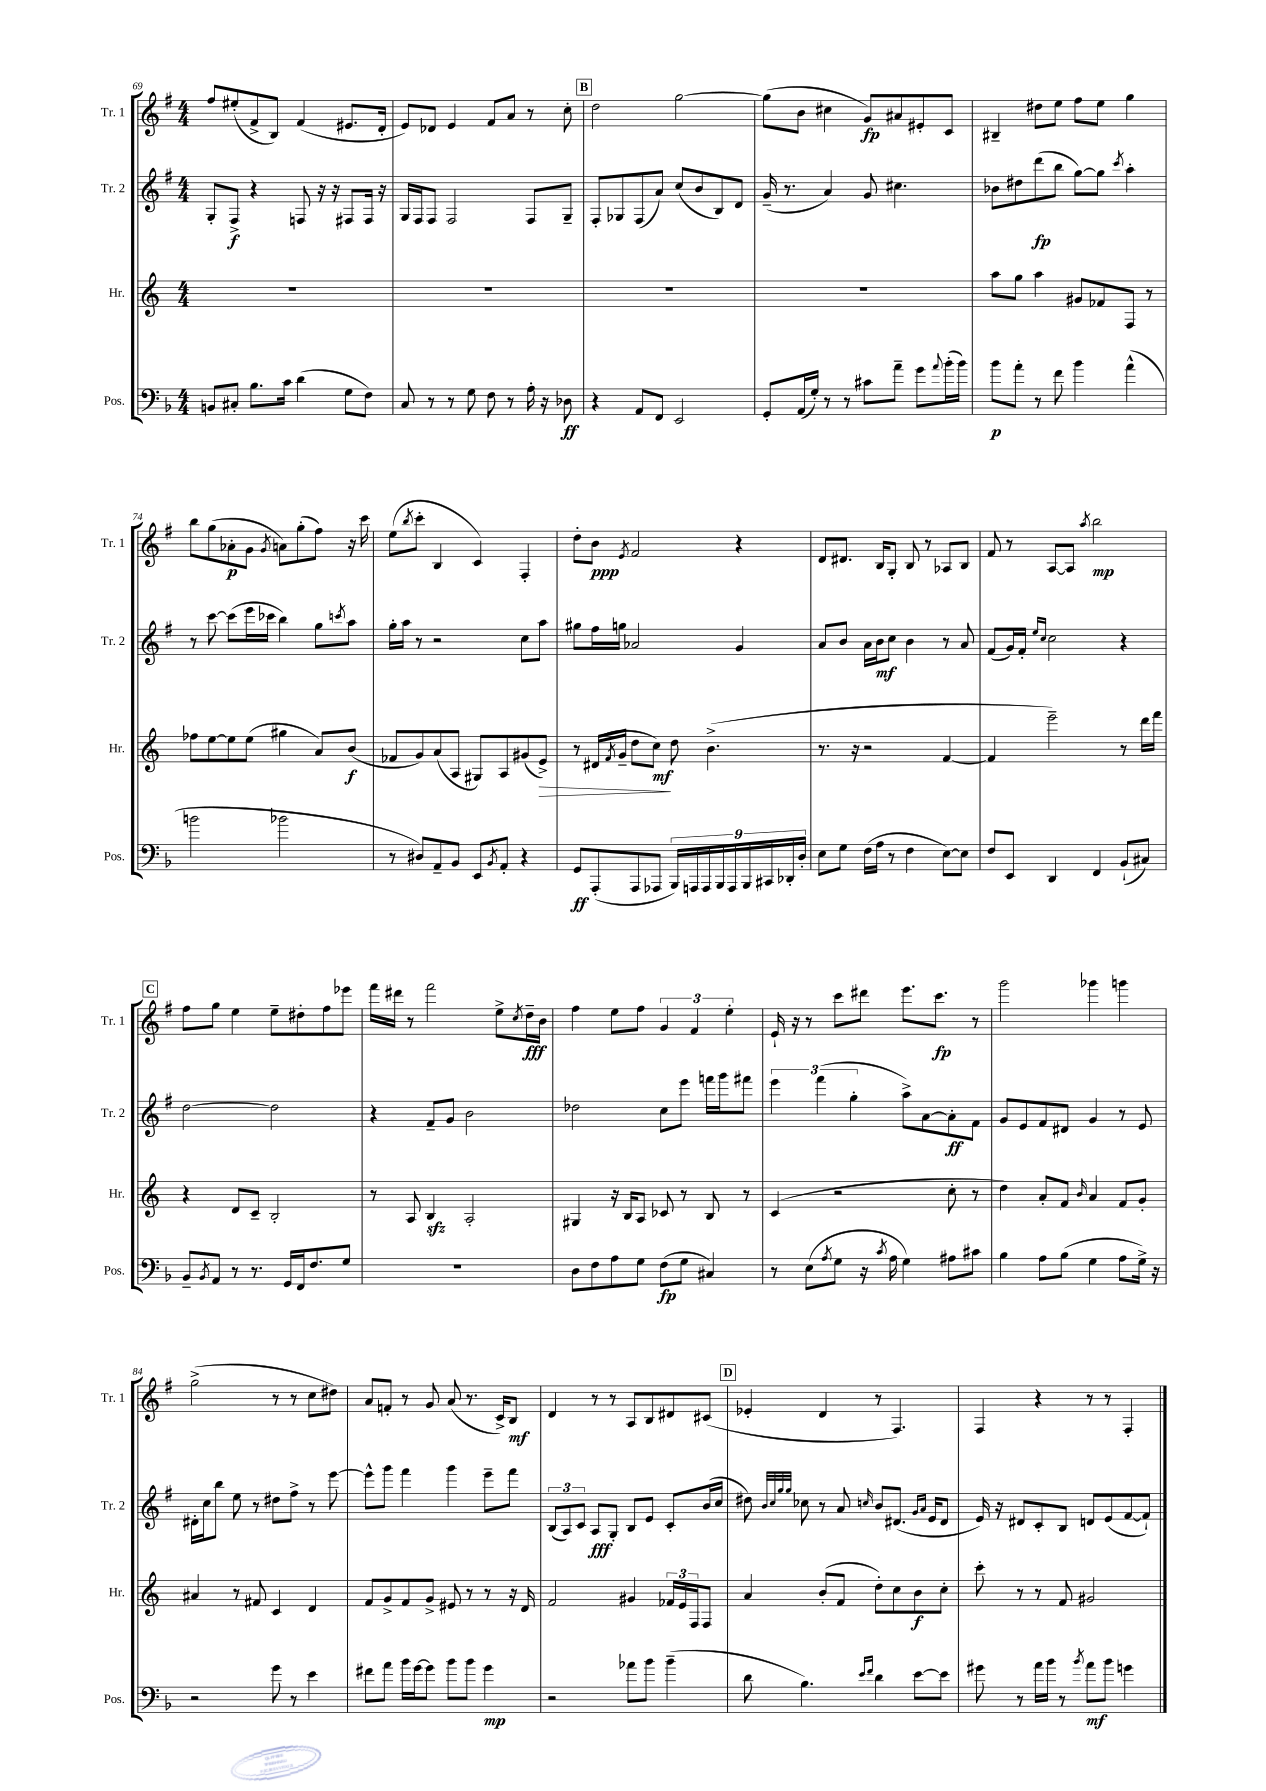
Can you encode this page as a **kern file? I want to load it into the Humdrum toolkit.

**kern	**dynam	**kern	**dynam	**kern	**dynam	**kern	**dynam
*part4	*part4	*part3	*part3	*part2	*part2	*part1	*part1
*staff4	*staff4	*staff3	*staff3	*staff2	*staff2	*staff1	*staff1
*I"Pos.	*	*I"Hr.	*	*I"Tr. 2	*	*I"Tr. 1	*
*I'Pos.	*	*I'Hr.	*	*I'Tr. 2	*	*I'Tr. 1	*
*clefF4	*	*clefG2	*	*clefG2	*	*clefG2	*
*k[b-]	*	*k[]	*	*k[f#]	*	*k[f#]	*
*M4/4	*	*M4/4	*	*M4/4	*	*M4/4	*
=69	=69	=69	=69	=69	=69	=69	=69
8BBn/L	.	1r	.	8G'/L	.	8ff#/L	.
8C#X'/J	.	.	.	8F#^/J	f	(8ee#X'/	.
8.B-\L	.	.	.	4r	.	8f#^/	.
.	.	.	.	.	.	8B/J)	.
16c\Jk	.	.	.	.	.	.	.
(4d\	.	.	.	8Fn/	.	(4f#/	.
.	.	.	.	16r	.	.	.
.	.	.	.	16r	.	.	.
8G\L	.	.	.	8F#X/L	.	8.e#X/L	.
8F\J)	.	.	.	16F#/Jk	.	.	.
.	.	.	.	16r	.	16d'/Jk	.
=70	=70	=70	=70	=70	=70	=70	=70
8C/	.	1r	.	16G/LL	.	8e/L)	.
.	.	.	.	16F#/J	.	.	.
8r	.	.	.	8F#/J	.	8d-X/J	.
8r	.	.	.	2F#/	.	4e/	.
8G\	.	.	.	.	.	.	.
8F\	.	.	.	.	.	8f#/L	.
8r	.	.	.	.	.	8a/J	.
16A'\	.	.	.	8F#/L	.	8r	.
16r	.	.	.	.	.	.	.
8D-X\	ff	.	.	8G~/J	.	8cc'\	.
!!LO:REH:place=s1:t=B
=71	=71	=71	=71	=71	=71	=71	=71
4r	.	1r	.	8F#'/L	.	2dd\	.
.	.	.	.	8G-X/	.	.	.
8AA/L	.	.	.	(8F#/	.	.	.
8FF/J	.	.	.	8a/J)	.	.	.
2EE/	.	.	.	(8cc/L	.	[2gg\	.
.	.	.	.	8b/	.	.	.
.	.	.	.	8B/)	.	.	.
.	.	.	.	8d/J	.	.	.
=72	=72	=72	=72	=72	=72	=72	=72
8GG'/L	.	1r	.	(16g~/	.	(8gg\L]	.
.	.	.	.	8.r	.	.	.
(16AA/L	.	.	.	.	.	8b\J	.
16G'/JJ)	.	.	.	.	.	.	.
8r	.	.	.	4a/)	.	4cc#X\	.
8r	.	.	.	.	.	.	.
8c#X\L	.	.	.	8g/	.	8g/L)	fp
8a~\J	.	.	.	4.cc#X\	.	8a#X/	.
8g\L	.	.	.	.	.	8e#X'/	.
8qqa/	.	.	.	.	.	.	.
(16b-'\L	.	.	.	.	.	8c/J	.
16b-\JJ)	.	.	.	.	.	.	.
=73	=73	=73	=73	=73	=73	=73	=73
8b-\L	p	8aa\L	.	8b-X\L	.	4B#X~/	.
8a'\J	.	8gg\J	.	8dd#X\	.	.	.
8r	.	4aa\	.	(8ddd\	fp	8dd#X\L	.
8f\	.	.	.	8bb\J	.	8ee\J	.
4b-\	.	8g#X/L	.	[8gg\L)	.	8ff#\L	.
.	.	8f-X/	.	8gg\J]	.	8ee\J	.
.	.	.	.	8qccc/	.	.	.
(4a^^\	.	8F/J	.	4aa'\	.	4gg\	.
.	.	8r	.	.	.	.	.
!!LO:LB:g=z
=74	=74	=74	=74	=74	=74	=74	=74
2bn\	.	8ff-X\L	.	8r	.	8bb\L	.
.	.	[8ee\	.	[8ccc\	.	(8gg\	.
.	.	8ee\]	.	(8ccc\L]	.	8a-X'\	p
.	.	(8ee\J	.	16eee\L	.	8g\J	.
.	.	.	.	16ccc-X\JJ	.	.	.
.	.	.	.	.	.	8qg/	.
2b-X\	.	4gg#X\	.	4bb\)	.	8an\L)	.
.	.	.	.	.	.	(8gg'\	.
.	.	8a/L)	.	8gg\L	.	8ff#\J)	.
.	.	.	.	8qcccn/	.	.	.
.	.	(8b/J	f	8aa\J	.	16r	.
.	.	.	.	.	.	16ccc\	.
=75	=75	=75	=75	=75	=75	=75	=75
8r	.	8f-X/L	.	16gg'\LL	.	(8ee\L	.
.	.	.	.	16aa\JJ	.	.	.
.	.	.	.	.	.	8qbb/	.
8D#X/L)	.	8g/)	.	8r	.	8ccc'\J	.
8AA~/	.	(8a/	.	2r	.	4B/	.
8BB-/J	.	8A/J	.	.	.	.	.
8EE/L	.	8G#X/L)	.	.	.	4c/)	.
8qBB-/	.	.	.	.	.	.	.
8AA'/J	.	8A/	.	.	.	.	.
4r	.	(8g#X/	.	8cc\L	.	4F#'/	.
!	!	!	!LO:HP:b	!	!	!	!
.	.	8e^/J)	>	8aa\J	.	.	.
=76	=76	=76	=76	=76	=76	=76	=76
8GG/L	ff	8r	.	8gg#X\L	.	8dd'\L	.
(8AAA'/	.	(16d#X/LL	.	16ff#\L	.	8b\J	ppp
.	.	8qf/	.	.	.	.	.
.	.	16g~/JJ	.	16ggn\JJ	.	.	.
.	.	.	.	.	.	8qe/	.
8AAA/	.	8dd\L	.	2a-X/	.	2f#/	.
8AAA-X/J	.	8cc\J)	mf	.	.	.	.
18BBB-/LL)	.	8dd\	]	.	.	.	.
18AAAn/	.	.	.	.	.	.	.
18AAA/	.	.	.	.	.	.	.
.	.	(4.b^\	.	.	.	.	.
18BBB-/	.	.	.	.	.	.	.
18AAA/	.	.	.	.	.	.	.
.	.	.	.	4g/	.	4r	.
18BBB-/	.	.	.	.	.	.	.
18CC#X/	.	.	.	.	.	.	.
18DD-X'/	.	.	.	.	.	.	.
18D'/JJ	.	.	.	.	.	.	.
=77	=77	=77	=77	=77	=77	=77	=77
8E\L	.	8.r	.	8a/L	.	8d/L	.
8G\J	.	.	.	8b/J	.	8.d#X/J	.
.	.	16r	.	.	.	.	.
(16F\LL	.	2r	.	16a\LL	.	.	.
16A\JJ	.	.	.	16b\J	mf	16B/KL	.
8r	.	.	.	8cc\J	.	8G'/J	.
4F\	.	.	.	4b\	.	8B/	.
.	.	.	.	.	.	8r	.
[8E\L)	.	[4f/	.	8r	.	8A-X/L	.
8E\J]	.	.	.	8a/	.	8B/J	.
=78	=78	=78	=78	=78	=78	=78	=78
8F/L	.	4f/]	.	(8f#/L	.	8f#/	.
8EE/J	.	.	.	16g/L)	.	8r	.
.	.	.	.	16f#'/JJ	.	.	.
.	.	.	.	16qqee/LL	.	.	.
.	.	.	.	16qqcc/JJ	.	.	.
4DD/	.	2eee~\)	.	2cc\	.	[8A/L	.
.	.	.	.	.	.	8A/J]	.
.	.	.	.	.	.	8qaa/	.
4FF/	.	.	.	.	.	2bb\	mp
(8BB-`/L	.	8r	.	4r	.	.	.
8C#X/J)	.	16ddd\LL	.	.	.	.	.
.	.	16fff\JJ	.	.	.	.	.
!!LO:LB:g=z
!!LO:REH:place=s1:t=C
=79	=79	=79	=79	=79	=79	=79	=79
8BB-~/L	.	4r	.	[2dd\	.	8ff#\L	.
8qBB-/	.	.	.	.	.	.	.
8AA/J	.	.	.	.	.	8gg\J	.
8r	.	8d/L	.	.	.	4ee\	.
8.r	.	8c~/J	.	.	.	.	.
.	.	2B'/	.	2dd\]	.	8ee~\L	.
16GG/LL	.	.	.	.	.	.	.
16FF/J	.	.	.	.	.	8dd#X'\	.
8.F/	.	.	.	.	.	.	.
.	.	.	.	.	.	8ff#\	.
8G/J	.	.	.	.	.	8eee-X\J	.
=80	=80	=80	=80	=80	=80	=80	=80
1r	.	8r	.	4r	.	16fff#\LL	.
.	.	.	.	.	.	16ddd#X\JJ	.
.	.	8A/	.	.	.	8r	.
.	.	4Bzz/	.	8f#~/L	.	2fff#\	.
.	.	.	.	8g/J	.	.	.
.	.	2A'/	.	2b\	.	.	.
.	.	.	.	.	.	8ee^\L	.
.	.	.	.	.	.	8qcc/	.
.	.	.	.	.	.	16dd~\L	fff
.	.	.	.	.	.	16b\JJ	.
=81	=81	=81	=81	=81	=81	=81	=81
8D\L	.	4G#X/	.	2dd-X\	.	4ff#\	.
8F\	.	.	.	.	.	.	.
8A\	.	16r	.	.	.	8ee\L	.
.	.	16B/KL	.	.	.	.	.
8G\J	.	8A/J	.	.	.	8ff#\J	.
(8F\L	fp	8c-X/	.	8cc\L	.	6g/	.
8G\J	.	8r	.	8eee\J	.	.	.
.	.	.	.	.	.	6f#/	.
4C#X/)	.	8B/	.	16fffn\LL	.	.	.
.	.	.	.	16ggg\J	.	.	.
.	.	.	.	.	.	6ee'\	.
.	.	8r	.	8fff#X\J	.	.	.
=82	=82	=82	=82	=82	=82	=82	=82
8r	.	(4c/	.	6eee\	.	16e`/	.
.	.	.	.	.	.	16r	.
(8E\L	.	.	.	.	.	8r	.
.	.	.	.	(6fff#\	.	.	.
8qA/	.	.	.	.	.	.	.
8G\J	.	2r	.	.	.	8ccc\L	.
.	.	.	.	6gg'\	.	.	.
16r	.	.	.	.	.	8ddd#X\J	.
8qc/	.	.	.	.	.	.	.
16A\	.	.	.	.	.	.	.
4G\)	.	.	.	8aa^\L)	.	8.eee\L	.
.	.	.	.	[8a\	.	.	.
.	.	.	.	.	.	8.ccc\J	fp
8A#X\L	.	8cc'\	.	8a'\]	ff	.	.
8c#X\J	.	8r	.	8f#\J	.	8r	.
=83	=83	=83	=83	=83	=83	=83	=83
4B-\	.	4dd\)	.	8g/L	.	2ggg\	.
.	.	.	.	8e/	.	.	.
8A\L	.	8a'/L	.	8f#/	.	.	.
(8B-\J	.	8f/J	.	8d#X/J	.	.	.
.	.	16qqb/	.	.	.	.	.
4G\	.	4a/	.	4g/	.	4ggg-X\	.
8A\L	.	8f/L	.	8r	.	4gggn\	.
16G^\Jk)	.	8g'/J	.	8e/	.	.	.
16r	.	.	.	.	.	.	.
!!LO:LB:g=z
=84	=84	=84	=84	=84	=84	=84	=84
2r	.	4a#X/	.	16d#X'\LL	.	(2gg^\	.
.	.	.	.	16cc\J	.	.	.
.	.	.	.	8bb\J	.	.	.
.	.	8r	.	8ee\	.	.	.
.	.	8f#X/	.	8r	.	.	.
8g\	.	4c/	.	8dd#X\L	.	8r	.
8r	.	.	.	8ff#^\J	.	8r	.
4e\	.	4d/	.	8r	.	8cc\L	.
.	.	.	.	[8eee\	.	8dd#X\J)	.
=85	=85	=85	=85	=85	=85	=85	=85
8f#X\L	.	8f/L	.	8eee^^\L]	.	8a/L	.
8a\J	.	8g^/	.	8ggg\J	.	8fn'/J	.
16b-\LL	.	8f/	.	4fff#\	.	8r	.
[16g\J	.	.	.	.	.	.	.
8g\J]	.	8g^/J	.	.	.	8g/	.
8b-\L	.	8e#X/	.	4ggg\	.	(8a/	.
8b-\J	.	8r	.	.	.	8.r	.
4g\	mp	8r	.	8eee~\L	.	.	.
.	.	.	.	.	.	16c^/KL)	.
.	.	16r	.	8fff#\J	.	8B/J	mf
.	.	16d/	.	.	.	.	.
=86	=86	=86	=86	=86	=86	=86	=86
2r	.	2f/	.	(12B/L	.	4d/	.
.	.	.	.	12A/)	.	.	.
.	.	.	.	12c/J	.	.	.
.	.	.	.	8A/L	fff	8r	.
.	.	.	.	8G'/J	.	8r	.
8a-X\L	.	4g#X/	.	8B/L	.	8A/L	.
8b-\J	.	.	.	8e/J	.	8B/	.
(4b-~\	.	24f-X/LL	.	8c'/L	.	8d#X/	.
.	.	24e/	.	.	.	.	.
.	.	24F/J	.	.	.	.	.
.	.	8F/J	.	(16b/L	.	(8c#X/J	.
.	.	.	.	16cc/JJ	.	.	.
!!LO:REH:place=s1:t=D
=87	=87	=87	=87	=87	=87	=87	=87
8d\	.	4a/	.	8dd#X\)	.	4e-X'/	.
.	.	.	.	32qqb/LLL	.	.	.
.	.	.	.	32qqcc/	.	.	.
.	.	.	.	32qqgg/	.	.	.
.	.	.	.	32qqgg/JJJ	.	.	.
4.B-\)	.	.	.	8cc-X\	.	.	.
.	.	(8b'/L	.	8r	.	4d/	.
.	.	8f/J	.	8a/	.	.	.
16qqe/LL	.	.	.	.	.	.	.
16qqf/JJ	.	.	.	16qqccn/	.	.	.
4d\	.	8dd'\L)	.	8b/L	.	8r	.
.	.	8cc\	.	(8.d#X/J	.	4.F#/)	.
[8e\L	.	8b\	f	.	.	.	.
.	.	.	.	16qqg/LL	.	.	.
.	.	.	.	16qqa/JJ	.	.	.
.	.	.	.	16e/KL	.	.	.
8e\J]	.	8cc'\J	.	8d#/J	.	.	.
=88	=88	=88	=88	=88	=88	=88	=88
8g#X\	.	8ccc'\	.	16e/)	.	4F#/	.
.	.	.	.	16r	.	.	.
8r	.	8r	.	8d#X/L	.	.	.
16a\LL	.	8r	.	8c'/	.	4r	.
16b-\JJ	.	.	.	.	.	.	.
8r	.	8f/	.	8B/J	.	.	.
8qb-/	.	.	.	.	.	.	.
8a\L	mf	2g#X/	.	8dn/L	.	8r	.
8b-\J	.	.	.	(8e/	.	8r	.
4gn\	.	.	.	[8f#/	.	4F#'/	.
.	.	.	.	8f#`/J])	.	.	.
==	==	==	==	==	==	==	==
*-	*-	*-	*-	*-	*-	*-	*-
